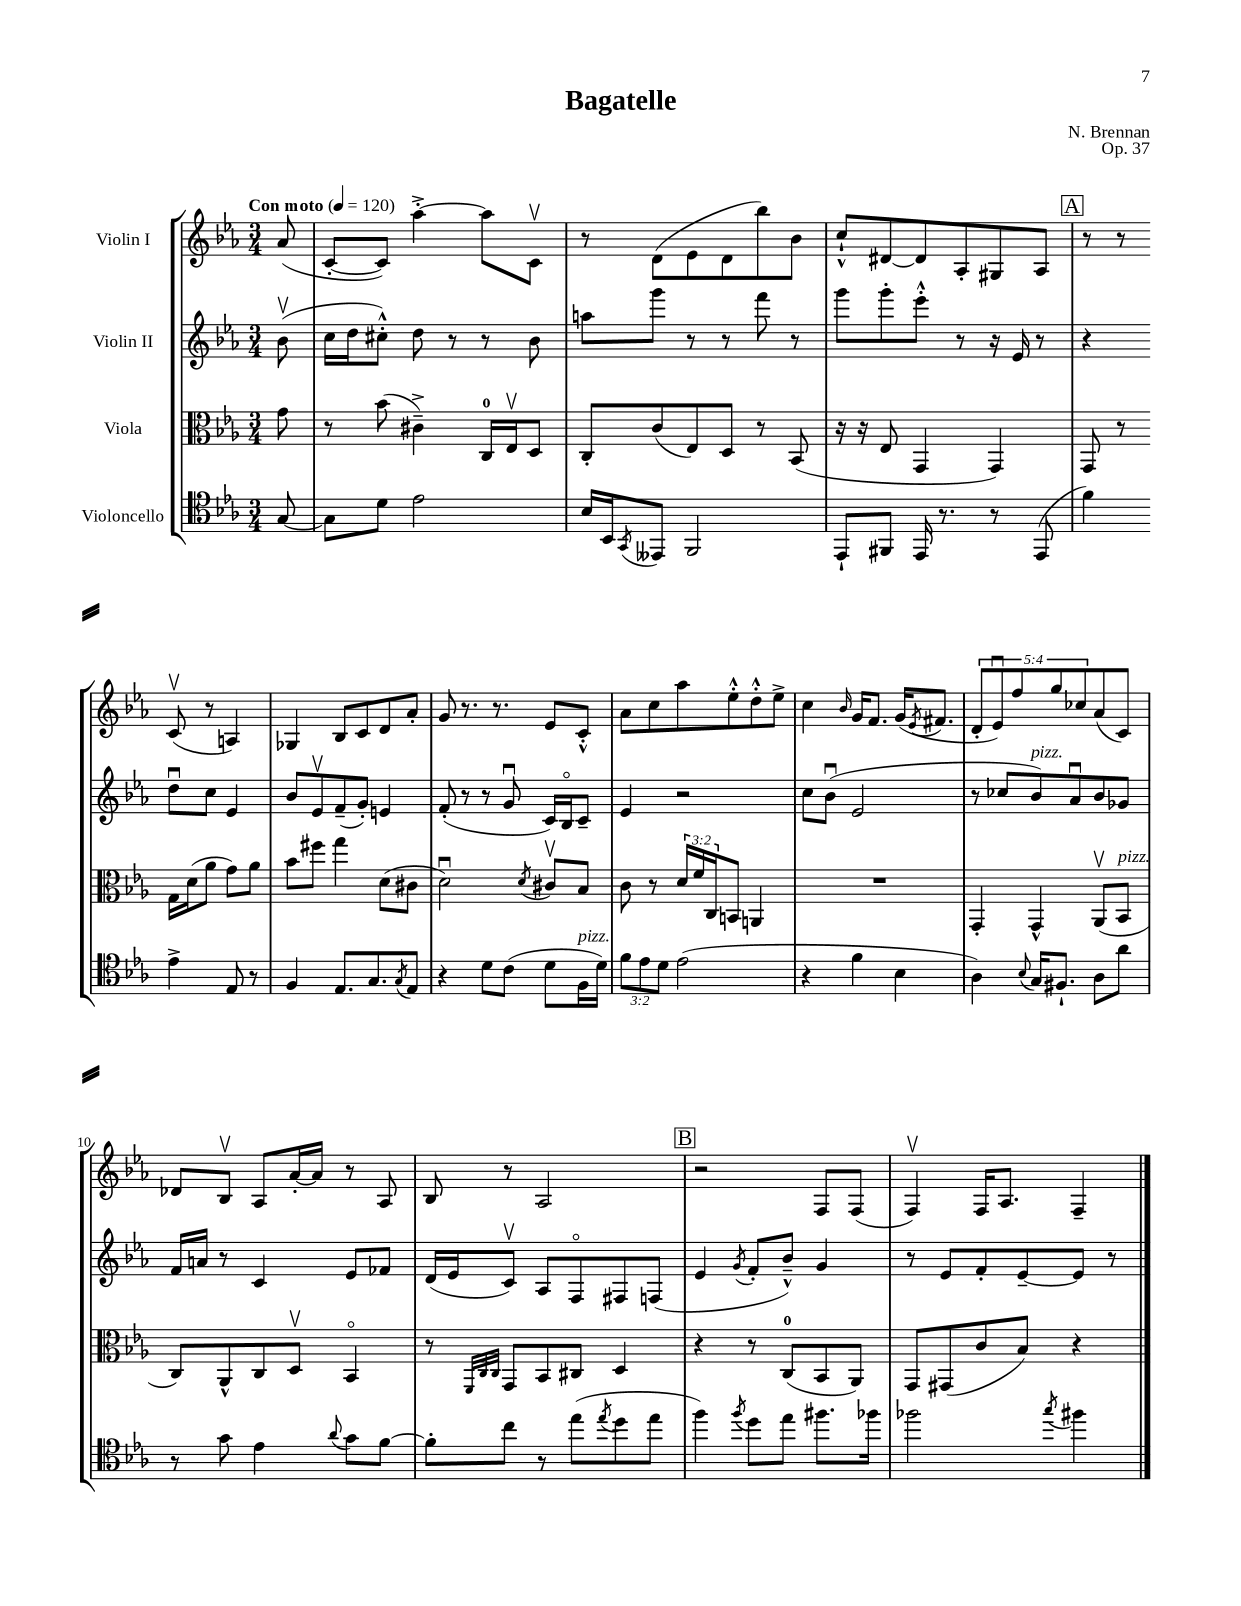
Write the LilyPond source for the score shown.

\header { title = "Bagatelle" composer = "N. Brennan" opus = "Op. 37" }
<<
\new StaffGroup <<
\new Staff = "s0" \with { instrumentName = "Violin I" } {
    \clef treble \key ees \major \numericTimeSignature \time 3/4 \override Staff.TupletNumber.text = #tuplet-number::calc-fraction-text \partial 8 \tempo "Con moto" 4 = 120
    aes'8( |
    c'8~-. c'8) aes''4~-.-> aes''8 c'8\upbow |
    r8 d'8( ees'8 d'8 bes''8) bes'8 |
    c''8-!-^ dis'8~ dis'8 aes8-. gis8 aes8 |
    \mark \markup { \box "A" } r8 r8 c'8\upbow( r8 a4) |
    ges4 bes8 c'8 d'8 aes'8-. |
    g'8 r8. r8. ees'8 c'8-.-^ |
    aes'8 c''8 aes''8 ees''8-.-^ d''8-.-^ ees''8-> |
    c''4 \grace { bes'16 } g'16 f'8. g'16( \acciaccatura { ees'8 } fis'8. |
    \tuplet 5/4 { d'8-. ees'8\downbow) f''8 g''8 ces''8 } aes'8( c'8) |
    des'8 bes8\upbow aes8 aes'16~-. aes'16 r8 aes8 |
    bes8 r8 aes2 |
    \mark \markup { \box "B" } r2 f8 f8( |
    f4\upbow) f16 aes8. f4-- \bar "|." |
}
\new Staff = "s1" \with { instrumentName = "Violin II" } {
    \clef treble \key ees \major \numericTimeSignature \time 3/4 \partial 8
    bes'8\upbow( |
    c''16 d''16 cis''8-.-^) d''8 r8 r8 bes'8 |
    a''8 g'''8 r8 r8 f'''8 r8 |
    g'''8 g'''8-. ees'''8-.-^ r8 r16 ees'16 r8 |
    \mark \markup { \box "A" } r4 d''8\downbow c''8 ees'4 |
    bes'8 ees'8\upbow f'8--( g'8-.) e'4 |
    f'8-.( r8 r8 g'8\downbow c'16) bes16\flageolet c'8-- |
    ees'4 r2 |
    c''8 bes'8\downbow( ees'2 |
    r8 ces''8 bes'8^\markup { \italic "pizz." }) aes'8\downbow bes'8 ges'8 |
    f'16 a'16 r8 c'4 ees'8 fes'8 |
    d'16( ees'16 c'8\upbow) aes8 f8\flageolet fis8 f8( |
    \mark \markup { \box "B" } ees'4 \acciaccatura { g'8 } f'8-. bes'8---^) g'4 |
    r8 ees'8 f'8-. ees'8~-- ees'8 r8 \bar "|." |
}
\new Staff = "s2" \with { instrumentName = "Viola" } {
    \clef alto \key ees \major \numericTimeSignature \time 3/4 \override Staff.TupletNumber.text = #tuplet-number::calc-fraction-text \partial 8
    g'8 |
    r8 bes'8( cis'4--->) c16-0 ees16\upbow d8 |
    c8-. c'8( ees8) d8 r8 bes,8( |
    r16 r16 ees8 g,4 g,4) |
    \mark \markup { \box "A" } g,8 r8 g16 d'16( aes'8 g'8) aes'8 |
    bes'8 fis''8 g''4 d'8( cis'8 |
    d'2\downbow) \acciaccatura { d'8 } cis'8\upbow bes8 |
    c'8 r8 \tuplet 3/2 { d'16 f'16 c16 } b,8 a,4 |
    R2. |
    g,4-. g,4-^ aes,8\upbow( bes,8^\markup { \italic "pizz." } |
    c8) aes,8-^ c8 d8\upbow bes,4\flageolet |
    r8 \grace { f,32 c32 c32 } g,8 bes,8 cis8 d4 |
    \mark \markup { \box "B" } r4 r8 c8-0( bes,8 aes,8) |
    g,8 gis,8( c'8 bes8) r4 \bar "|." |
}
\new Staff = "s3" \with { instrumentName = "Violoncello" } {
    \clef tenor \key ees \major \numericTimeSignature \time 3/4 \override Staff.TupletNumber.text = #tuplet-number::calc-fraction-text \partial 8
    g8~ |
    g8 d'8 ees'2 |
    bes16 bes,16 \acciaccatura { g,8 } eeses,8 f,2 |
    ees,8-! fis,8 ees,16 r8. r8 ees,8( |
    \mark \markup { \box "A" } f'4) ees'4-> ees8 r8 |
    f4 ees8. g8. \acciaccatura { g8 } ees8 |
    r4 d'8 c'8( d'8 f16^\markup { \italic "pizz." } d'16) |
    \tuplet 3/2 { f'8 ees'8 d'8 } ees'2( |
    r4 f'4 bes4 |
    aes4) \appoggiatura { bes8 } g16 fis8.-! aes8 aes'8 |
    r8 g'8 ees'4 \appoggiatura { aes'8 } g'8 f'8~ |
    f'8-. c''8 r8 ees''8( \acciaccatura { ees''8 } d''8 ees''8 |
    \mark \markup { \box "B" } f''4) \acciaccatura { f''8 } d''8 ees''8 fis''8. fes''16 |
    fes''2 \acciaccatura { g''8 } fis''4 \bar "|." |
}
>>
>>
